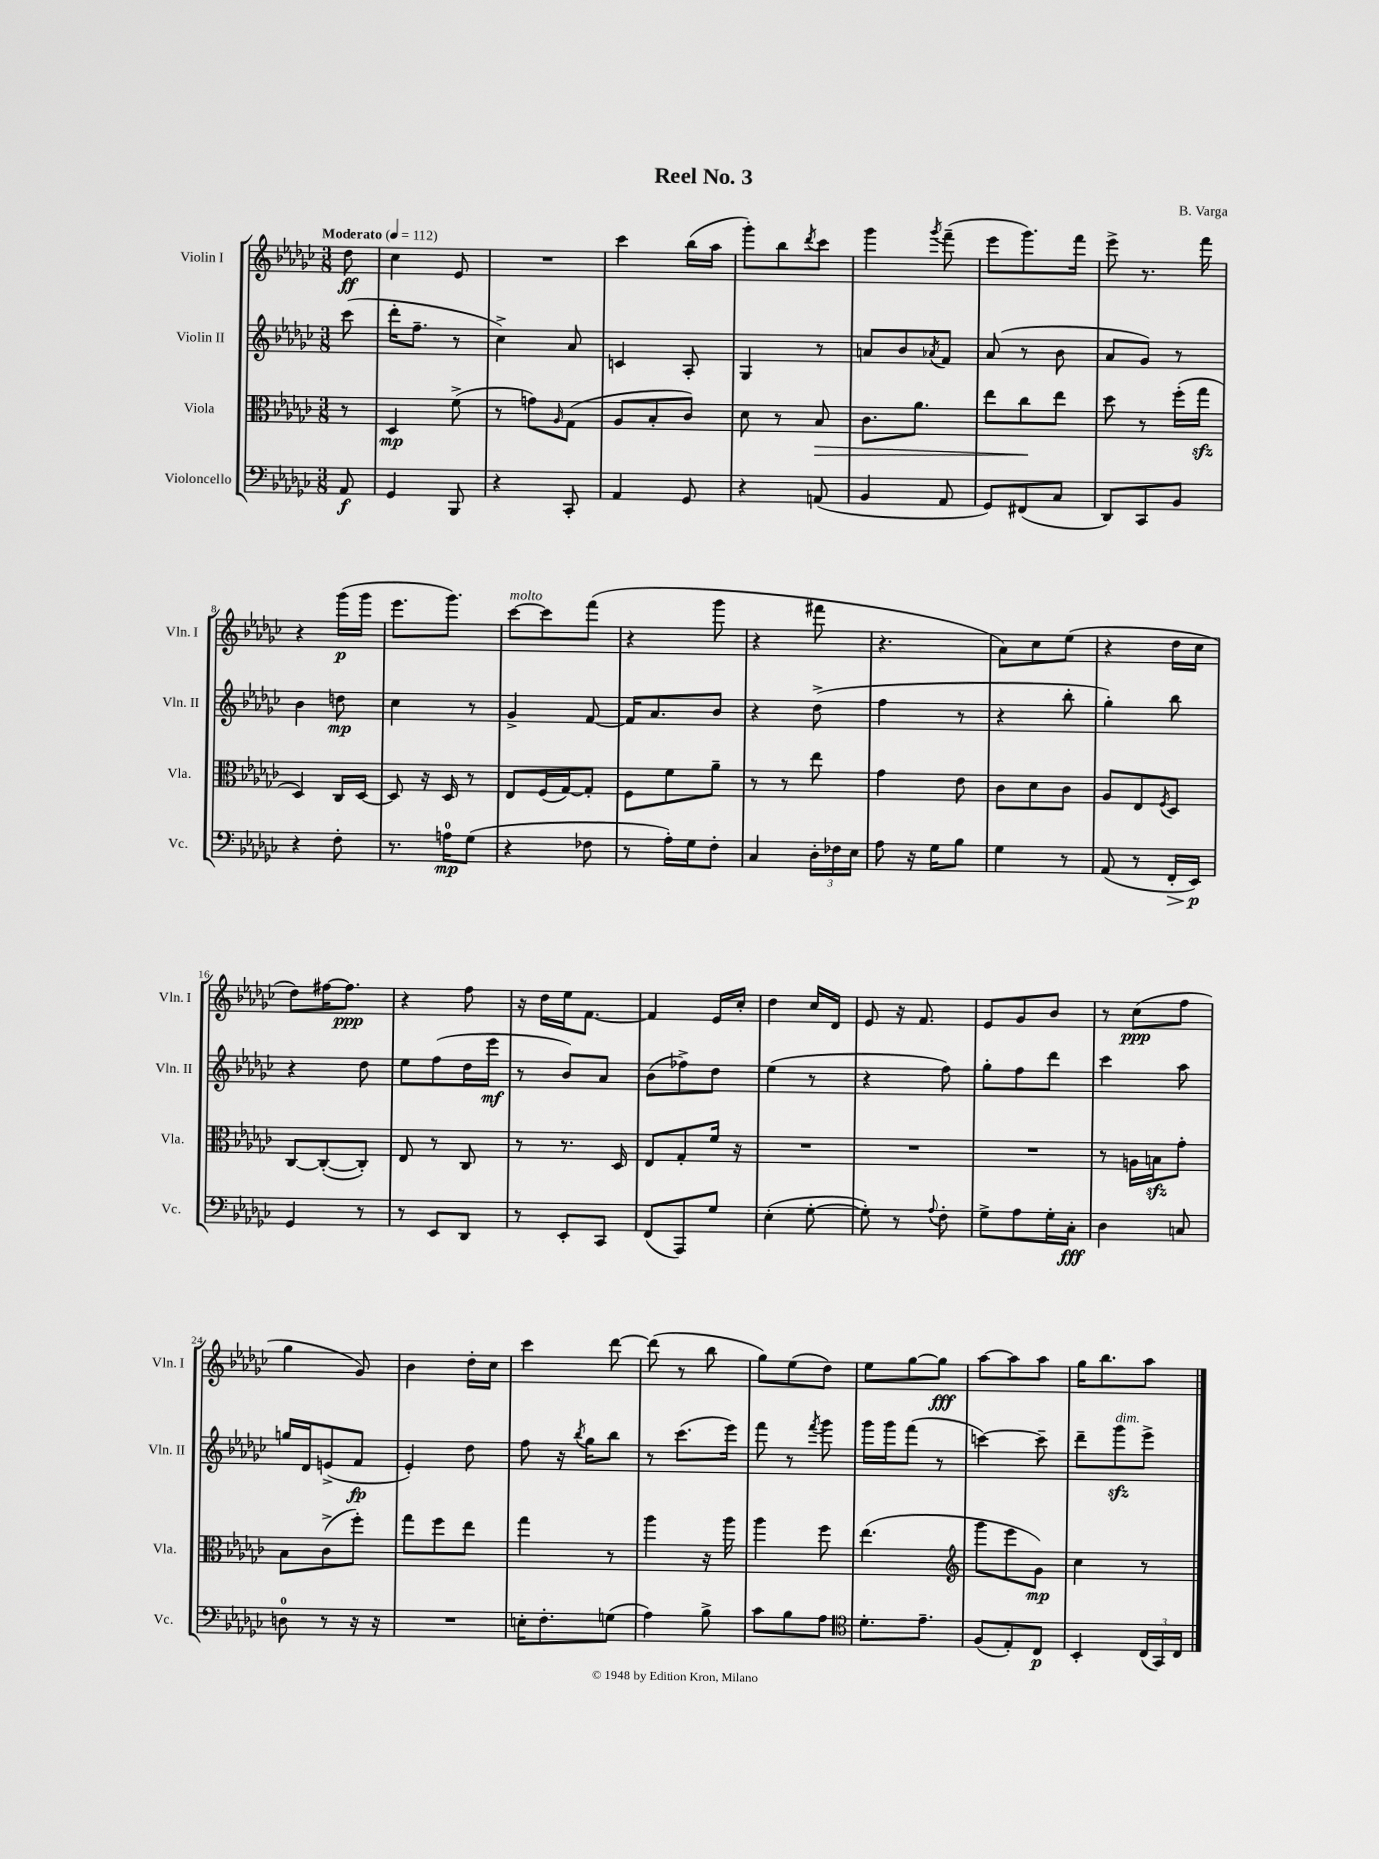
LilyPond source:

\header { title = "Reel No. 3" composer = "B. Varga" }
<<
\new StaffGroup <<
\new Staff = "s0" \with { instrumentName = "Violin I" shortInstrumentName = "Vln. I" } {
    \clef treble \key ges \major \numericTimeSignature \time 3/8 \partial 8 \tempo "Moderato" 4 = 112
    des''8\ff |
    ces''4 ees'8 |
    R4. |
    ces'''4 bes''16( aes''16 |
    ges'''8-.) bes''8 \acciaccatura { des'''8 } ces'''8 |
    ges'''4 \acciaccatura { ges'''8 } f'''8--( |
    ees'''8 ges'''8.) f'''16 |
    ees'''8-> r8. f'''16 |
    r4 ges'''16\p( ges'''16 |
    ees'''8. ges'''8.) |
    ces'''8~^\markup { \italic "molto" } ces'''8 f'''8( |
    r4 ges'''8 |
    r4 fis'''8 |
    r4. |
    aes'8) ces''8 ees''8( |
    r4 des''16 ces''16 |
    des''8) fis''16~ fis''8.\ppp |
    r4 f''8 |
    r16 des''16 ees''16 f'8.~ |
    f'4 ees'16 ces''16-. |
    des''4 ces''16 des'16 |
    ees'8 r16 f'8. |
    ees'8 ges'8 bes'8 |
    r8 ces''8\ppp( f''8 |
    ges''4 ges'8) |
    bes'4 des''16-. ces''16 |
    ces'''4 des'''8~ |
    des'''8( r8 bes''8 |
    ges''8) ees''8( des''8) |
    ees''8 ges''8~ ges''8\fff |
    aes''8~ aes''8 aes''8 |
    ges''16 bes''8. aes''8 \bar "|." |
}
\new Staff = "s1" \with { instrumentName = "Violin II" shortInstrumentName = "Vln. II" } {
    \clef treble \key ges \major \numericTimeSignature \time 3/8 \partial 8
    ces'''8( |
    des'''16-. f''8.-- r8 |
    ces''4->) aes'8 |
    c'4 aes8-. |
    ges4 r8 |
    a'8 bes'8 \acciaccatura { aes'8 } f'8 |
    aes'8( r8 bes'8 |
    aes'8 ges'8) r8 |
    bes'4 d''8\mp |
    ces''4 r8 |
    ges'4-> f'8~ |
    f'16 aes'8. bes'8 |
    r4 des''8->( |
    f''4 r8 |
    r4 bes''8-. |
    ges''4-.) bes''8 |
    r4 des''8 |
    ees''8 f''8( des''16 ees'''16\mf |
    r8 bes'8) aes'8 |
    bes'8( fes''8->) des''8 |
    ees''4( r8 |
    r4 f''8) |
    ges''8-. f''8 des'''8 |
    ces'''4 aes''8 |
    g''16 des'16 e'8->( f'8\fp |
    ees'4-.) des''8 |
    f''8 r16 \acciaccatura { bes''8 } ges''16 bes''8 |
    r8 ces'''8.( ees'''16) |
    f'''8 r8 \acciaccatura { f'''8 } ges'''8 |
    ges'''16 ges'''16 f'''8( r8 |
    c'''4~) c'''8-- |
    des'''8-- ges'''8\sfz^\markup { \italic "dim." } ees'''8-> \bar "|." |
}
\new Staff = "s2" \with { instrumentName = "Viola" shortInstrumentName = "Vla." } {
    \clef alto \key ges \major \numericTimeSignature \time 3/8 \partial 8
    r8 |
    des4\mp f'8->( |
    r8 g'8) \grace { aes16 } ges8( |
    aes8 bes8-. ces'8) |
    des'8 r8 bes8\> |
    ces'8. aes'8. |
    ees''8 ces''8\! ees''8 |
    des''8 r8 f''16-.( ges''16\sfz |
    des4) ces16 des16~ |
    des8 r16 des16 r8 |
    ees8 f16( ges16~) ges8-. |
    f8 f'8 aes'8-- |
    r8 r8 ees''8 |
    ges'4 ees'8 |
    ces'8 des'8 ces'8 |
    aes8 ees8 \acciaccatura { f8 } des8 |
    ces8~ ces8~-.( ces8-.) |
    ees8 r8 ces8 |
    r8 r8. des16 |
    ees8 ges8-. f'16 r16 |
    R4. |
    R4. |
    R4. |
    r8 a16 b16\sfz ges'8-. |
    bes8 ces'8->( f''8-.) |
    ges''8 f''8 ees''8 |
    ges''4 r8 |
    aes''4 r16 aes''16 |
    aes''4 f''8 |
    ees''4.( |
    \clef treble ges'''8 ees'''8 ges'8\mp) |
    ces''4 r8 \bar "|." |
}
\new Staff = "s3" \with { instrumentName = "Violoncello" shortInstrumentName = "Vc." } {
    \clef bass \key ges \major \numericTimeSignature \time 3/8 \partial 8
    aes,8\f |
    ges,4 bes,,8 |
    r4 ces,8-. |
    aes,4 ges,8 |
    r4 a,8( |
    bes,4 aes,8 |
    ges,8) fis,8( ces8 |
    des,8) ces,8 bes,8 |
    r4 f8-. |
    r8. a16-0\mp ges8( |
    r4 fes8 |
    r8 aes16-.) ges16 f8-. |
    ces4 \tuplet 3/2 { des16-. fes16 ees16 } |
    aes8 r16 ges16 bes8 |
    ges4 r8 |
    aes,8( r8 f,16-.\> ees,16\p\!) |
    ges,4 r8 |
    r8 ees,8 des,8 |
    r8 ees,8-. ces,8 |
    f,8( aes,,8) ges8 |
    ees4-.( ges8~-. |
    ges8-.) r8 \appoggiatura { aes8 } f8-. |
    ges8-> aes8 ges16-. ces16-.\fff |
    des4 c8 |
    d8-0 r8 r16 r16 |
    R4. |
    e16-. f8.-. g8( |
    aes4) bes8-> |
    ces'8 bes8 aes8 |
    \clef tenor des'8.-. ees'8.-- |
    f8( ees8-.) ces8\p |
    bes,4-. \tuplet 3/2 { ces16( ges,16) ces16 } \bar "|." |
}
>>
>>
